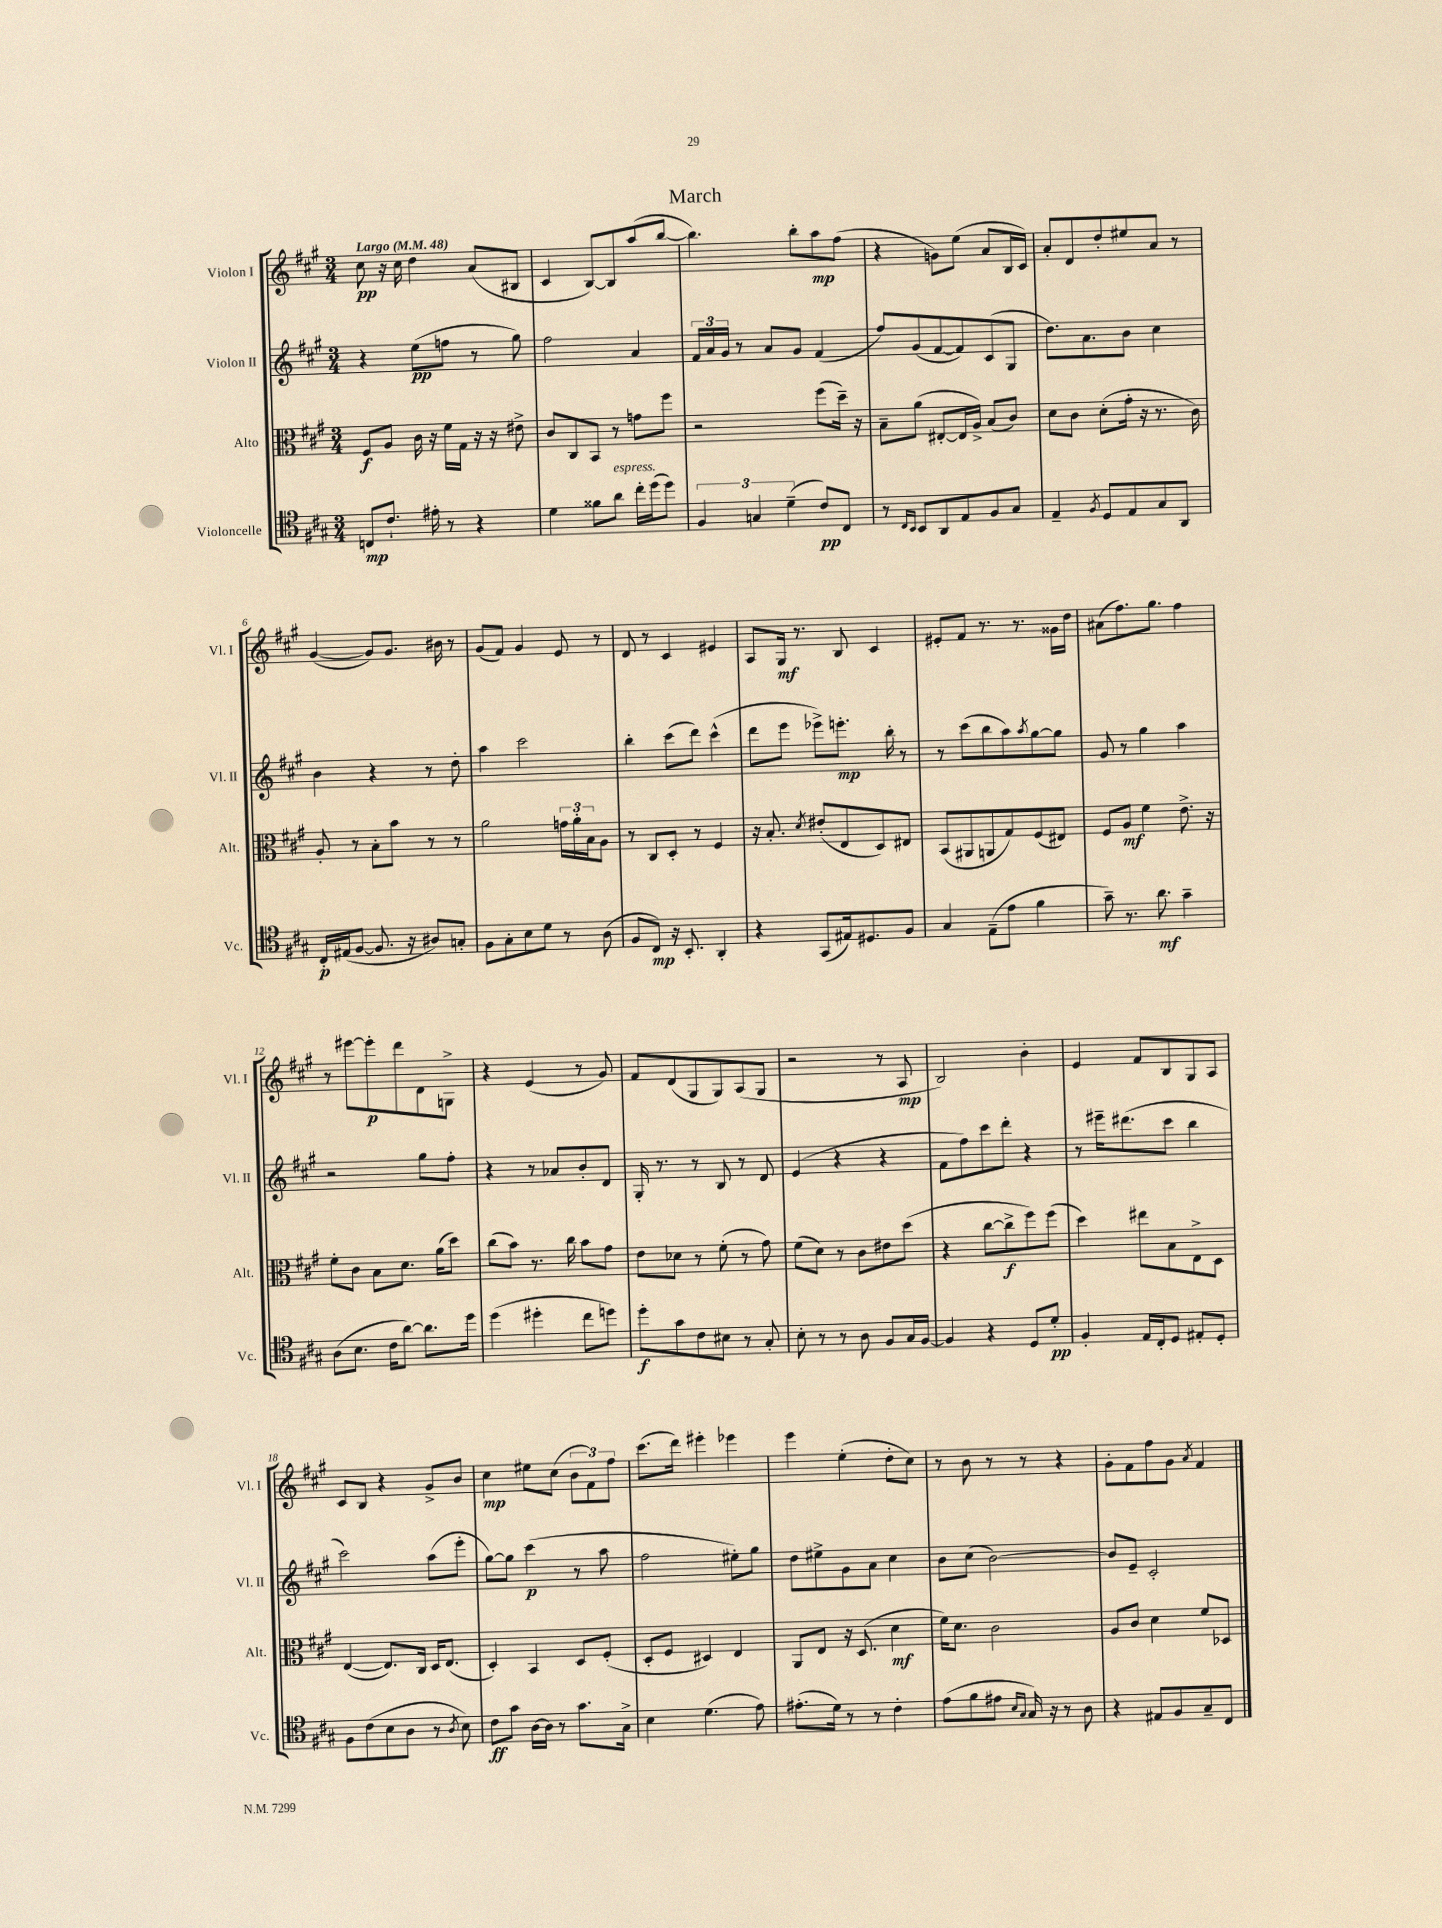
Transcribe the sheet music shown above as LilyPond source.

\header { title = "March" }
<<
\new StaffGroup <<
\new Staff = "s0" \with { instrumentName = "Violon I" shortInstrumentName = "Vl. I" } {
    \clef treble \key a \major \numericTimeSignature \time 3/4 \tempo "Largo" 4 = 48
    cis''8\pp r16 cis''16 d''4 a'8( bis8 |
    cis'4 b8~) b8 a''8( b''8~ |
    b''4.) b''8-. a''8\mp fis''8( |
    r4 g'8) e''8( a'8 b16 cis'16) |
    a'8-. d'8 d''8-. eis''8 a'8 r8 |
    gis'4~( gis'8) gis'8. bis'16 r8 |
    gis'8( fis'8) gis'4 e'8 r8 |
    d'8 r8 cis'4 eis'4 |
    a8 gis16\mf r8. b8 cis'4 |
    eis'8-. fis'8 r8. r8. gisis'16 d''16 |
    ais'8( fis''8.) gis''8. fis''4 |
    r8 eis'''8~ eis'''8-.\p d'''8 d'8 g8-> |
    r4 e'4( r8 gis'8) |
    fis'8 d'8( gis8 gis8) a8( gis8 |
    r2 r8 a8\mp |
    b2) b'4-. |
    e'4 fis'8 b8 gis8 a8 |
    cis'8 b8 r4 gis'8-> b'8 |
    cis''4\mp eis''8 cis''8( \tuplet 3/2 { b'8 fis'8) fis''8 } |
    cis'''8.( d'''16) eis'''4-. ees'''4 |
    e'''4 e''4-.( d''8-. cis''8) |
    r8 b'8 r8 r8 r4 |
    gis'8-. fis'8 fis''8 gis'8 \acciaccatura { a'8 } fis'4 \bar "|." |
}
\new Staff = "s1" \with { instrumentName = "Violon II" shortInstrumentName = "Vl. II" } {
    \clef treble \key a \major \numericTimeSignature \time 3/4
    r4 e''8\pp( f''8 r8 gis''8) |
    fis''2 a'4 |
    \tuplet 3/2 { fis'16 a'16 gis'16 } r8 a'8 gis'8 fis'4( |
    fis''8) gis'8( fis'8~ fis'8) cis'8( gis8 |
    d''8.) a'8. b'8 cis''4 |
    b'4 r4 r8 d''8-. |
    a''4 cis'''2 |
    b''4-. cis'''8( d'''8) cis'''4-^( |
    d'''8 e'''8 ees'''8->) e'''8.-.\mp b''16-. r8 |
    r8 cis'''8( b''8 a''8) \acciaccatura { a''8 } gis''8~ gis''8 |
    gis'8 r8 gis''4 a''4 |
    r2 gis''8 fis''8-. |
    r4 r8 aes'8 b'8-. d'8 |
    gis16-. r8. r8 b8 r8 d'8 |
    e'4( r4 r4 |
    fis'8 fis''8) cis'''8 d'''8-. r4 |
    r8 eis'''16-- dis'''8.( cis'''8 b''4 |
    cis'''2) a''8( e'''8-. |
    gis''8~) gis''8 cis'''4\p( r8 a''8 |
    fis''2 eis''8-.) gis''8 |
    d''8 eis''8-> gis'8 a'8 cis''4 |
    b'8 cis''8( b'2~) |
    b'8 e'8-- cis'2-. \bar "|." |
}
\new Staff = "s2" \with { instrumentName = "Alto" shortInstrumentName = "Alt." } {
    \clef alto \key a \major \numericTimeSignature \time 3/4
    fis8\f a8 cis'16 r16 fis'16 gis16 r16 r16 eis'8-> |
    cis'8 cis8 b,8 r8 g'8 fis''8 |
    r2 fis''8( d''16--) r16 |
    b8-- a'8( eis8~-. eis16 a16->) b8( cis'8) |
    d'8 cis'8 d'8-.( gis'16-. r16 r8. cis'16) |
    a8-. r8 b8-. b'8 r8 r8 |
    a'2 \tuplet 3/2 { g'16 a'16-. b16 } a8 |
    r8 cis8 d8-. r8 fis4 |
    r16 b8.-. \acciaccatura { d'8 } eis'8-.( e8 d8) eis8 |
    b,8( ais,8 a,8 gis8) fis8( eis8) |
    fis8 a8\mf fis'4 e'8.-> r16 |
    fis'8-. cis'8 b8 d'8. a'16( d''8) |
    cis''8( b'8) r8. cis''16 b'8 gis'8 |
    e'8 des'8 r8 fis'8-.( r8 gis'8) |
    fis'8( d'8) r8 cis'8 eis'8 d''8( |
    r4 cis''8~ cis''8->\f fis''8) fis''8( |
    d''4) eis''8 b8 e8-> d8 |
    e4~( e8.) cis16 d16 e8.( |
    d4-.) b,4 d8 fis8-.( |
    d8-. fis8 dis4) e4 |
    a,8 e8 r16 d8.( d'4\mf |
    fis'16) d'8. cis'2 |
    a8 cis'8 d'4 fis'8 des8 \bar "|." |
}
\new Staff = "s3" \with { instrumentName = "Violoncelle" shortInstrumentName = "Vc." } {
    \clef tenor \key a \major \numericTimeSignature \time 3/4
    c8\mp cis'8.-! eis'16-. r8 r4 |
    d'4 fisis'8 a'8^\markup { \italic "espress." } cis''16-. d''16( d''8) |
    \tuplet 3/2 { fis4 g4 d'4--( } cis'8\pp) cis8 |
    r8 \grace { cis16 b,16 } b,8 a,8 e8 fis8 gis8 |
    e4-- \acciaccatura { fis8 } d8 e8 gis8 a,8 |
    cis16-.\p eis16( fis8~ fis8. r16 ais8) g8-. |
    fis8 gis8-. b8 d'8 r8 a8( |
    fis8 cis8\mp) r16 b,8.-. a,4-. |
    r4 gis,8( eis16) dis8. fis8 |
    gis4 e8--( e'8 fis'4 |
    gis'8--) r8. a'8.\mf gis'4-- |
    a8( b8. cis'16 a'8~) a'8. d''16 |
    d''4( dis''4-. cis''8 d''8) |
    d''8-.\f gis'8 cis'8 bis8 r8 gis8-. |
    b8-. r8 r8 a8 fis8 gis16 fis16~ |
    fis4 r4 d8 d'8-.\pp |
    fis4-. e16 cis16-. d8 eis8-. d8-. |
    fis8 cis'8( b8 a8 r8 \acciaccatura { a8 } b8) |
    cis'8\ff gis'8 a16~ a16 r8 gis'8. gis16-> |
    b4 d'4.( e'8) |
    eis'8.-.( d'16) r8 r8 cis'4-. |
    e'8( fis'8 eis'8 \grace { b16 gis16 } gis16) r16 r8 a8 |
    r4 eis8 fis8 gis8-- cis8 \bar "|." |
}
>>
>>
